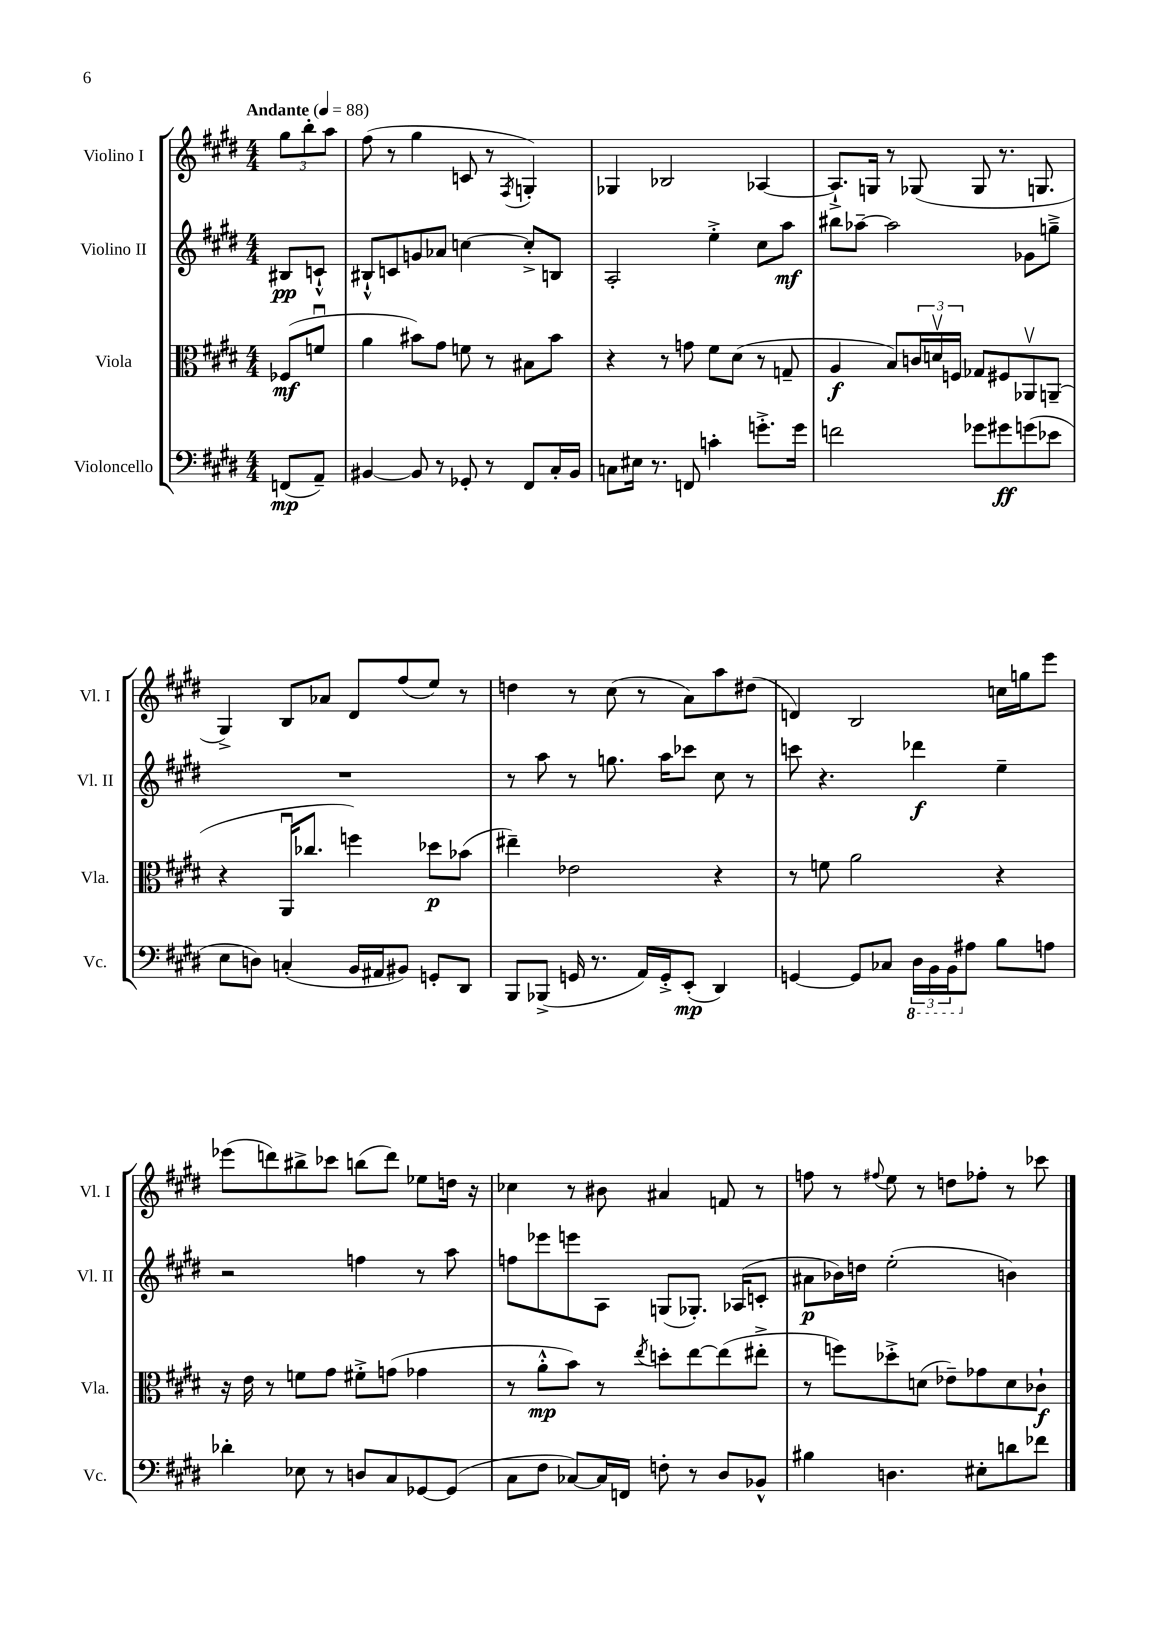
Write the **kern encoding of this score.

**kern	**dynam	**kern	**dynam	**kern	**dynam	**kern
*part4	*part4	*part3	*part3	*part2	*part2	*part1
*staff4	*staff4	*staff3	*staff3	*staff2	*staff2	*staff1
*I"Violoncello	*	*I"Viola	*	*I"Violino II	*	*I"Violino I
*I'Vc.	*	*I'Vla.	*	*I'Vl. II	*	*I'Vl. I
*clefF4	*	*clefC3	*	*clefG2	*	*clefG2
*k[f#c#g#d#]	*	*k[f#c#g#d#]	*	*k[f#c#g#d#]	*	*k[f#c#g#d#]
*M4/4	*	*M4/4	*	*M4/4	*	*M4/4
*MM88	*	*MM88	*	*MM88	*	*MM88
=	=	=	=	=	=	=
!	!	!	!	!	!	!LO:TX:a:B:t=Andante
(8FFn/L	mp	(8F-X/L	mf	8B#X/L	pp	12gg#\L
.	.	.	.	.	.	12bb'\
8AA~/J)	.	8fnu/J	.	8cn`^^/J	.	.
.	.	.	.	.	.	12aa\J
=1	=1	=1	=1	=1	=1	=1
[4BB#X/	.	4a\	.	8B#X`^^/L	.	(8ff#\
.	.	.	.	8cn/	.	8r
8BB#/]	.	8b#X\L)	.	8gn/	.	4gg#\
8r	.	8g#\J	.	8a-X/J	.	.
8GG-X'/	.	8fn\	.	[4ccn\	.	8cn/
8r	.	8r	.	.	.	8r
.	.	.	.	.	.	8qF#/
8FF#/L	.	8B#X\L	.	8cc'^/L]	.	4Gn'/)
16C#'/L	.	8b#\J	.	8Bn/J	.	.
16BB#/JJ	.	.	.	.	.	.
=2	=2	=2	=2	=2	=2	=2
8Cn\L	.	4r	.	2A'/	.	4G-X/
16E#X\Jk	.	.	.	.	.	.
8.r	.	.	.	.	.	.
.	.	8r	.	.	.	2B-X/
8FFn/	.	8gn\	.	.	.	.
4cn'\	.	8f#\L	.	4ee'^\	.	.
.	.	(8d#\J	.	.	.	.
8.gn'^\L	.	8r	.	8cc#\L	.	[4A-X/
.	.	8Gn~/	.	8aa\J	mf	.
16g\Jk	.	.	.	.	.	.
=3	=3	=3	=3	=3	=3	=3
2fn\	.	4A/	f	8bb#X\L	.	8.A-`^/L]
.	.	.	.	[8aa-X~\J	.	.
.	.	.	.	.	.	16Gn/Jk
.	.	8B/L)	.	2aa-\]	.	8r
.	.	24cn/L	.	.	.	(8G-X/
.	.	24dnv/	.	.	.	.
.	.	24Fn/JJ	.	.	.	.
8g-X\L	.	8G-X/L	.	.	.	8G-/
8g#X\	ff	8F#X/	.	.	.	8.r
(8gn\	.	8AA-Xv/	.	8g-X\L	.	.
.	.	.	.	.	.	8.Gn/
8e-X\J	.	(8AAn~/J	.	8ggn~^\J	.	.
!!LO:LB:g=z
=4	=4	=4	=4	=4	=4	=4
8E\L	.	4r	.	1r	.	4G#^/)
8Dn\J)	.	.	.	.	.	.
(4Cn'/	.	16AAu/KL	.	.	.	8B/L
.	.	8.cc-X/J	.	.	.	.
.	.	.	.	.	.	8a-X/J
16BB/LL	.	4ffn\)	.	.	.	8d#/L
16AA#X/J	.	.	.	.	.	.
8BB#X/J)	.	.	.	.	.	(8ff#/
8GGn'/L	.	8dd-X\L	p	.	.	8ee/J)
8DD#/J	.	(8b-X\J	.	.	.	8r
=5	=5	=5	=5	=5	=5	=5
8BBB/L	.	4ee#X~\)	.	8r	.	4ddn\
(8BBB-X^/J	.	.	.	8aa\	.	.
16GGn/	.	2e-X\	.	8r	.	8r
8.r	.	.	.	.	.	.
.	.	.	.	8.ggn\	.	(8cc#\
16AA/LL)	.	.	.	.	.	8r
16GG'^/J	.	.	.	16aa\KL	.	.
(8EE'/J	mp	.	.	8ccc-X\J	.	8a\L)
4DD#/)	.	4r	.	8cc#\	.	8aa\
.	.	.	.	8r	.	(8dd#X\J
=6	=6	=6	=6	=6	=6	=6
[4GGn/	.	8r	.	8cccn\	.	4dn/)
.	.	8fn\	.	4.r	.	.
8GG/L]	.	2a\	.	.	.	2B/
8C-X/J	.	.	.	.	.	.
*8ba	*	*	*	*	*	*
24DD#\LL	.	.	.	4ddd-X\	f	.
24BBB\	.	.	.	.	.	.
24BBB\J	.	.	.	.	.	.
*X8ba	*	*	*	*	*	*
8A#X\J	.	.	.	.	.	.
8B\L	.	4r	.	4ee~\	.	16ccn\LL
.	.	.	.	.	.	16ggn\J
8An\J	.	.	.	.	.	8eee\J
!!LO:LB:g=z
=7	=7	=7	=7	=7	=7	=7
4d-X'\	.	16r	.	2r	.	(8eee-X\L
.	.	16e\	.	.	.	.
.	.	8r	.	.	.	8dddn\)
8E-X\	.	8fn\L	.	.	.	8bb#X^\
8r	.	8g#\J	.	.	.	8ccc-X\J
8Dn/L	.	8f#X'^\L	.	4ffn\	.	(8bbn\L
8C#/	.	(8gn\J	.	.	.	8ddd\J)
[8GG-X/	.	4g-X\	.	8r	.	8ee-X\L
(8GG-/J]	.	.	.	8aa\	.	16ddn\Jk
.	.	.	.	.	.	16r
=8	=8	=8	=8	=8	=8	=8
8C#\L	.	8r	.	8ffn\L	.	4cc-X\
8F#\J	.	8a'^^\L	mp	8eee-X\	.	.
[8C-X/L)	.	8b\J)	.	8eeen\	.	8r
16C-/L]	.	8r	.	8A\J	.	8b#X\
16FFn/JJ	.	.	.	.	.	.
.	.	8qee/	.	.	.	.
8Fn'\	.	8ddn'\L	.	(8Gn/L	.	4a#X/
8r	.	[8ee\	.	8.G-X'/J)	.	.
8D#/L	.	(8ee\]	.	.	.	8fn/
.	.	.	.	(16A-X/KL	.	.
8BB-X^^/J	.	8ee#X'^\J	.	8cn'/J	.	8r
=9	=9	=9	=9	=9	=9	=9
4B#X\	.	8r	.	8a#X\L	p	8ffn\
.	.	8ffn\L)	.	16b-X\L)	.	8r
.	.	.	.	16ddn\JJ	.	.
.	.	.	.	.	.	8qqff#X/
4.Dn\	.	8dd-X'^\	.	(2ee'\	.	8ee\
.	.	(8dn\J	.	.	.	8r
.	.	8e-X~\L)	.	.	.	8ddn\L
8E#X'\L	.	8g-X\	.	.	.	8ff-X'\J
8dn\	.	8d\	.	4bn\)	.	8r
8f-X\J	.	8c-X`\J	f	.	.	8ccc-X\
==	==	==	==	==	==	==
*-	*-	*-	*-	*-	*-	*-
